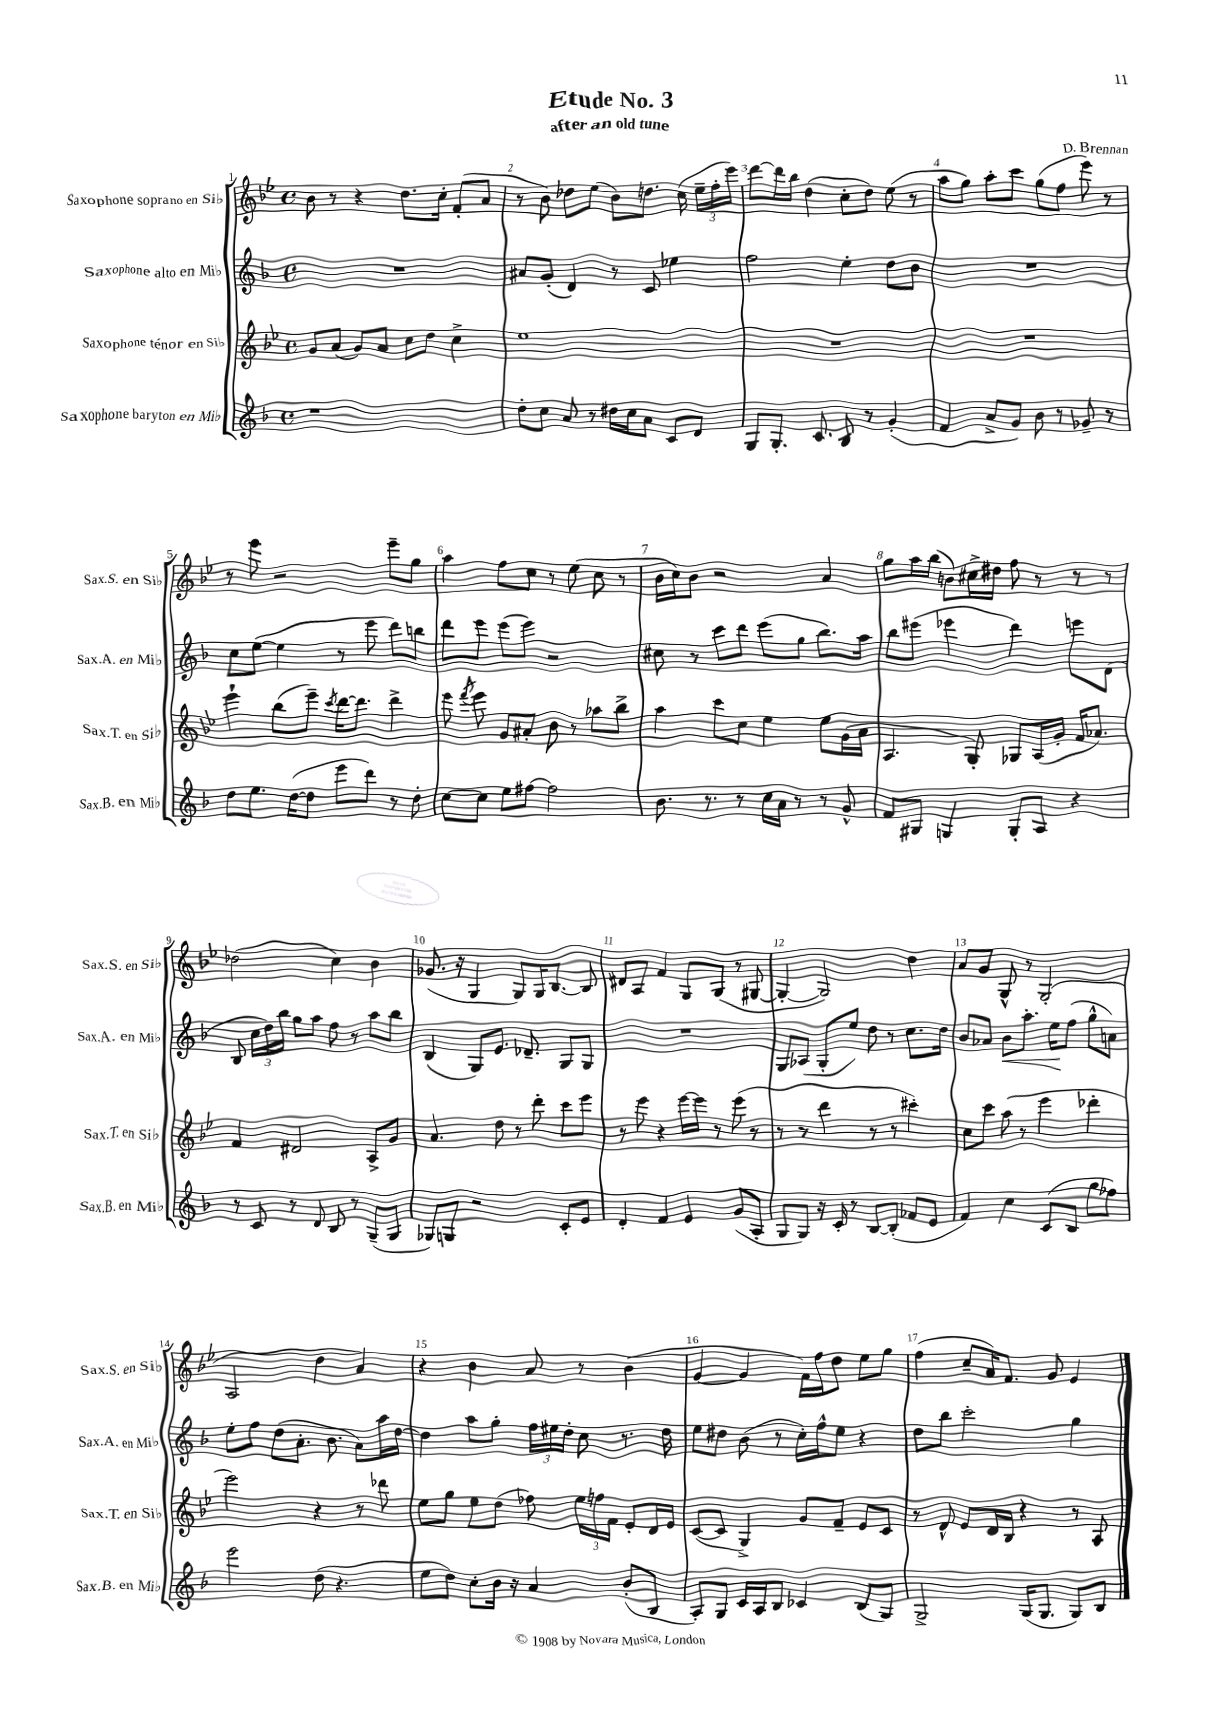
\header { title = "Etude No. 3" composer = "D. Brennan" subtitle = "after an old tune" }
<<
\new StaffGroup <<
\new Staff = "s0" \with { instrumentName = "Saxophone soprano en Sib" shortInstrumentName = "Sax.S. en Sib" } {
    \clef treble \key bes \major \defaultTimeSignature \time 4/4
    \autoBeamOff bes'8 r8 r4 d''8.[ c''16]-. f'8[-.( a'8] |
    r8 bes'8) des''8[ ees''8]( bes'8[) d''8.] c''16( \tuplet 3/2 { ees''16[-- f''16-. ees'''16]) } |
    d'''8[~ d'''16 bes''16] d''4( c''8[-. d''8]) ees''8( r8 |
    a''8[ g''8]) a''8[-. c'''8] g''8[( f''8] ees'''8) r8 |
    r8 ees'''8 r2 ees'''8[-- g''8] |
    a''4 f''8[ c''8] r8 ees''8( c''8 r8 |
    bes'16[ c''16) bes'8] r2 a'4 |
    g''8[ a''16 bes''16]( b'8[) cis''16-> dis''16] f''8 r8 r8 r8 |
    des''2( c''4) bes'4 |
    ges'8.( r16 g4 g8[) g16 bes8.]~ bes8 |
    dis'8[ a8] f'4 g8[ g8]( r8 gis8~ |
    gis4~-. gis2) d''4 |
    a'8[ g'8] g8-^ r8 g2-.( |
    a2 d''4 a'4) |
    r4 bes'4 a'8 r8 bes'4( |
    g'4~ g'4 f'16[) f''16 d''8] ees''8[ g''8] |
    f''4( c''8[-- a'16) f'8.] g'8 ees'4 \bar "|." |
}
\new Staff = "s1" \with { instrumentName = "Saxophone alto en Mib" shortInstrumentName = "Sax.A. en Mib" } {
    \clef treble \key f \major \defaultTimeSignature \time 4/4
    \autoBeamOff R1 |
    ais'8[ g'8]-.( d'4) r8 c'8 ees''4 |
    f''2 e''4-. d''8[ bes'8] |
    R1 |
    c''8[ e''8]~( e''4 r8 e'''8 d'''8[) b''8] |
    d'''8[ e'''8] e'''8[( e'''8]) r2 |
    cis''8 r8 c'''8[ d'''8] e'''8[( g''8] bes''8.[) a''16] |
    bes''8[ eis'''8]( ees'''4 d'''4) e'''8[ d'8]( |
    bes8 \tuplet 3/2 { c''16[ d''16) bes''16] } g''8[ a''8] f''8 r8 a''8[ bes''8] |
    bes4( g8[) e'8.] des'8.-- g8[ g8] |
    R1 |
    g8[ aes8]( g8[-. e''8]) d''8 r8 c''8.[ d''16] |
    bes'8[ aes'8] bes'8[\< a''8.]-. e''16[\! f''8]( g''8[-^ a'8]) |
    e''8[-. f''8] d''8[( a'8.]-. bes'8. a'8[) a''16 d''16]~ |
    d''4 a''8[ g''8]-. \tuplet 3/2 { f''16[ eis''16 d''16]-. } c''8 r8. d''16 |
    e''8[ dis''8] bes'8( r8 c''16[-.) f''16-^ e''8] r4 |
    d''8[ bes''8] c'''2-. g''4 \bar "|." |
}
\new Staff = "s2" \with { instrumentName = "Saxophone ténor en Sib" shortInstrumentName = "Sax.T. en Sib" } {
    \clef treble \key bes \major \defaultTimeSignature \time 4/4
    \autoBeamOff g'8[ a'8]( g'8[) a'8] c''8[ d''8] c''4-> |
    ees''1 |
    R1 |
    R1 |
    ees'''4-! bes''8[( ees'''8]--) \acciaccatura { c'''8 } d'''16[~ d'''8.] d'''4-> |
    ees'''8 \acciaccatura { f'''8 } ees'''8 g'8[ ais'8]-. bes'8 r8 aes''8[ bes''8]-> |
    a''4 c'''8[ c''8] ees''4 ees''8[ g'16( a'16] |
    a4. g8-.) ges8[ a16( g'16]-. f'16[ aes'8.]) |
    f'4 dis'2 a8[-> g'8] |
    a'4. d''8 r8 d'''8-. c'''8[ ees'''8] |
    r8 ees'''8 r4 ees'''16[~ ees'''16] r8 ees'''8( r8 |
    r8 r8 d'''4 r8 r8 cis'''4-.) |
    c''8[ c'''8] a''8( r8 ees'''4 des'''4-. |
    ees'''2) r4 r8 des'''8 |
    ees''8[ g''8] ees''8[ d''8]( fes''8) \tuplet 3/2 { ees''16[ f''16 f'16] } ees'8[-. d'16 ees'16] |
    c'8[~( c'8] g4->) g'8[ f'8]-- ees'8[ c'8] |
    r8 d'8-^ ees'8[ d'16 bes16] r4 r8 a8 \bar "|." |
}
\new Staff = "s3" \with { instrumentName = "Saxophone baryton en Mib" shortInstrumentName = "Sax.B. en Mib" } {
    \clef treble \key f \major \defaultTimeSignature \time 4/4
    \autoBeamOff r1 |
    d''8[-. c''8] a'8 r8 dis''16[ c''16 a'8] c'8[ d'8] |
    g8[ g8.]-. c'8. bes8 r8 g'4-.( |
    f'4 a'8[-> g'8]) bes'8 r8 ges'8-- r8 |
    d''8[ e''8.] d''16[~( d''8] e'''8[ d'''8]) r8 d''8-. |
    c''8[~ c''8] e''8[ fis''8]~ fis''2 |
    bes'8. r8. r8 c''16[ a'16] r8 r8 g'8-^ |
    f'8[ gis8] g4 g8[-. a8] r4 |
    r8 c'8 r8 d'8 bes8 r8 g8[--( g8] |
    ges8[) g8] r2 c'8[-. e'8] |
    d'4-. f'4 e'4 g'8[( a8]-. |
    g8[ g8]) r16 c'16-. r8 bes8[~ bes8]-.( fes'8[ e'8] |
    f'4) c''4 c'8[( bes8] g''8[ fes''8]) |
    e'''2 d''8( r4. |
    e''8[ d''8]) c''8[-. bes'16] r16 a'4 bes'8[-.( bes8] |
    a8[-.) g8] c'16[ a16 bes8] ces'4 bes8[( g8]) |
    g2-> g16[( g8.] g8[) bes8] \bar "|." |
}
>>
>>
\layout { \context { \Score \override BarNumber.break-visibility = ##(#f #t #t) barNumberVisibility = #all-bar-numbers-visible } }
